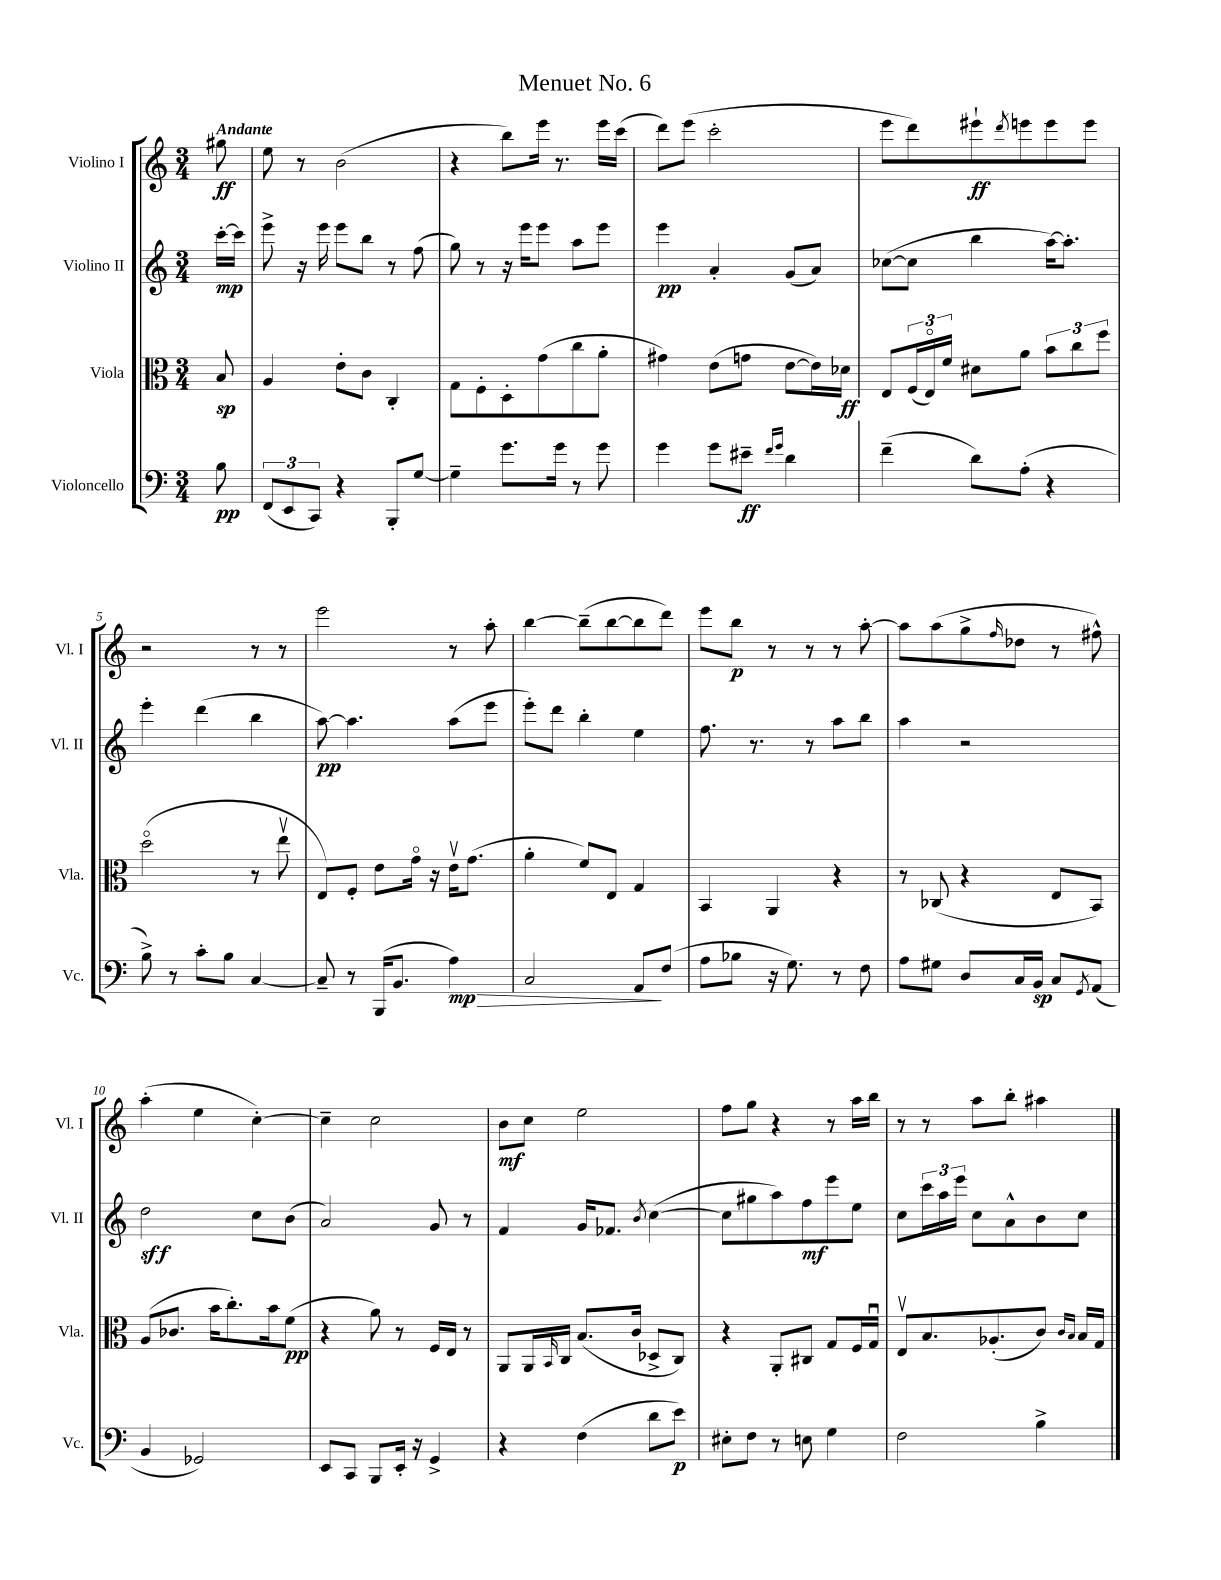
\header { title = "Menuet No. 6" }
<<
\new StaffGroup <<
\new Staff = "s0" \with { instrumentName = "Violino I" shortInstrumentName = "Vl. I" } {
    \clef treble \key c \major \numericTimeSignature \time 3/4 \partial 8 \tempo "Andante"
    gis''8\ff |
    e''8 r8 b'2( |
    r4 b''8) e'''16 r8. e'''16 c'''16( |
    d'''8) e'''8( c'''2-. |
    e'''8 d'''8) eis'''8-!\ff \acciaccatura { d'''8 } e'''8 e'''8 e'''8 |
    r2 r8 r8 |
    e'''2 r8 a''8-. |
    b''4~ b''8--( b''8~ b''8 d'''8) |
    e'''8 b''8\p r8 r8 r8 a''8~-. |
    a''8 a''8( g''8-> \grace { f''16 } des''8 r8 fis''8-^) |
    a''4-.( e''4 c''4~-.) |
    c''4-- c''2 |
    b'8\mf c''8 e''2 |
    f''8 g''8 r4 r8 a''16 b''16 |
    r8 r8 a''8 b''8-. ais''4 \bar "|." |
}
\new Staff = "s1" \with { instrumentName = "Violino II" shortInstrumentName = "Vl. II" } {
    \clef treble \key c \major \numericTimeSignature \time 3/4 \partial 8
    c'''16~-.\mp c'''16 |
    e'''8-> r16 e'''16 e'''8 b''8 r8 f''8( |
    g''8) r8 r16 e'''16 e'''8 a''8 e'''8 |
    e'''4\pp a'4-. g'8( a'8) |
    ces''8~( ces''8 b''4 a''16~) a''8.-. |
    e'''4-. d'''4( b''4 |
    a''8~\pp) a''4. a''8( e'''8 |
    e'''8-.) d'''8 b''4-. e''4 |
    f''8. r8. r8 a''8 b''8 |
    a''4 r2 |
    d''2\sff c''8 b'8( |
    a'2) g'8 r8 |
    f'4 g'16 fes'8. \acciaccatura { b'8 } c''4~( |
    c''8 gis''8 a''8) f''8\mf e'''8 e''8 |
    c''8 \tuplet 3/2 { c'''16 a''16 e'''16 } c''8 a'8-^ b'8 c''8 \bar "|." |
}
\new Staff = "s2" \with { instrumentName = "Viola" shortInstrumentName = "Vla." } {
    \clef alto \key c \major \numericTimeSignature \time 3/4 \partial 8
    b8\sp |
    a4 e'8-. c'8 c4-. |
    g8 f8-. d8-. g'8( c''8 a'8-. |
    gis'4) e'8( g'8 e'8~ e'16) des'16\ff |
    e8 \tuplet 3/2 { f16( e16\flageolet) f'16 } dis'8 a'8 \tuplet 3/2 { b'8 c''8 f''8 } |
    d''2\flageolet( r8 e''8\upbow |
    e8) f8-. e'8 g'16\flageolet r16 e'16\upbow g'8.( |
    a'4-. f'8) e8 g4 |
    b,4 a,4 r4 |
    r8 ces8( r4 e8 b,8) |
    a8( ces'8. b'16 c''8.-.) b'16 f'8\pp( |
    r4 a'8) r8 f16 e16 r8 |
    a,8 a,16 \grace { b,16 } c16 b8.( c'16 des8-> c8) |
    r4 a,8-. cis8 g8 f16 g16\downbow |
    e8\upbow b8. aes8.-.( c'8) \grace { c'16 b16 } b16 g16 \bar "|." |
}
\new Staff = "s3" \with { instrumentName = "Violoncello" shortInstrumentName = "Vc." } {
    \clef bass \key c \major \numericTimeSignature \time 3/4 \partial 8
    b8\pp |
    \tuplet 3/2 { f,8( e,8 c,8) } r4 b,,8-. g8~ |
    g4-- g'8. g'16 r8 g'8 |
    g'4 g'8 eis'8--\ff \grace { f'16 g'16 } d'4 |
    f'4--( d'8) a8-.( r4 |
    b8->) r8 c'8-. b8 c4~ |
    c8-- r8 b,,16( b,8. a4\mp\>) |
    c2 a,8\! f8( |
    a8 bes8 r16 g8.) r8 f8 |
    a8 gis8 d8 c16 b,16\sp c8 \acciaccatura { g,8 } a,8( |
    b,4 ges,2) |
    e,8 c,8 b,,8 e,16-. r16 g,4-> |
    r4 f4( d'8 e'8\p) |
    eis8-. f8 r8 e8 g4 |
    f2 b4-> \bar "|." |
}
>>
>>
